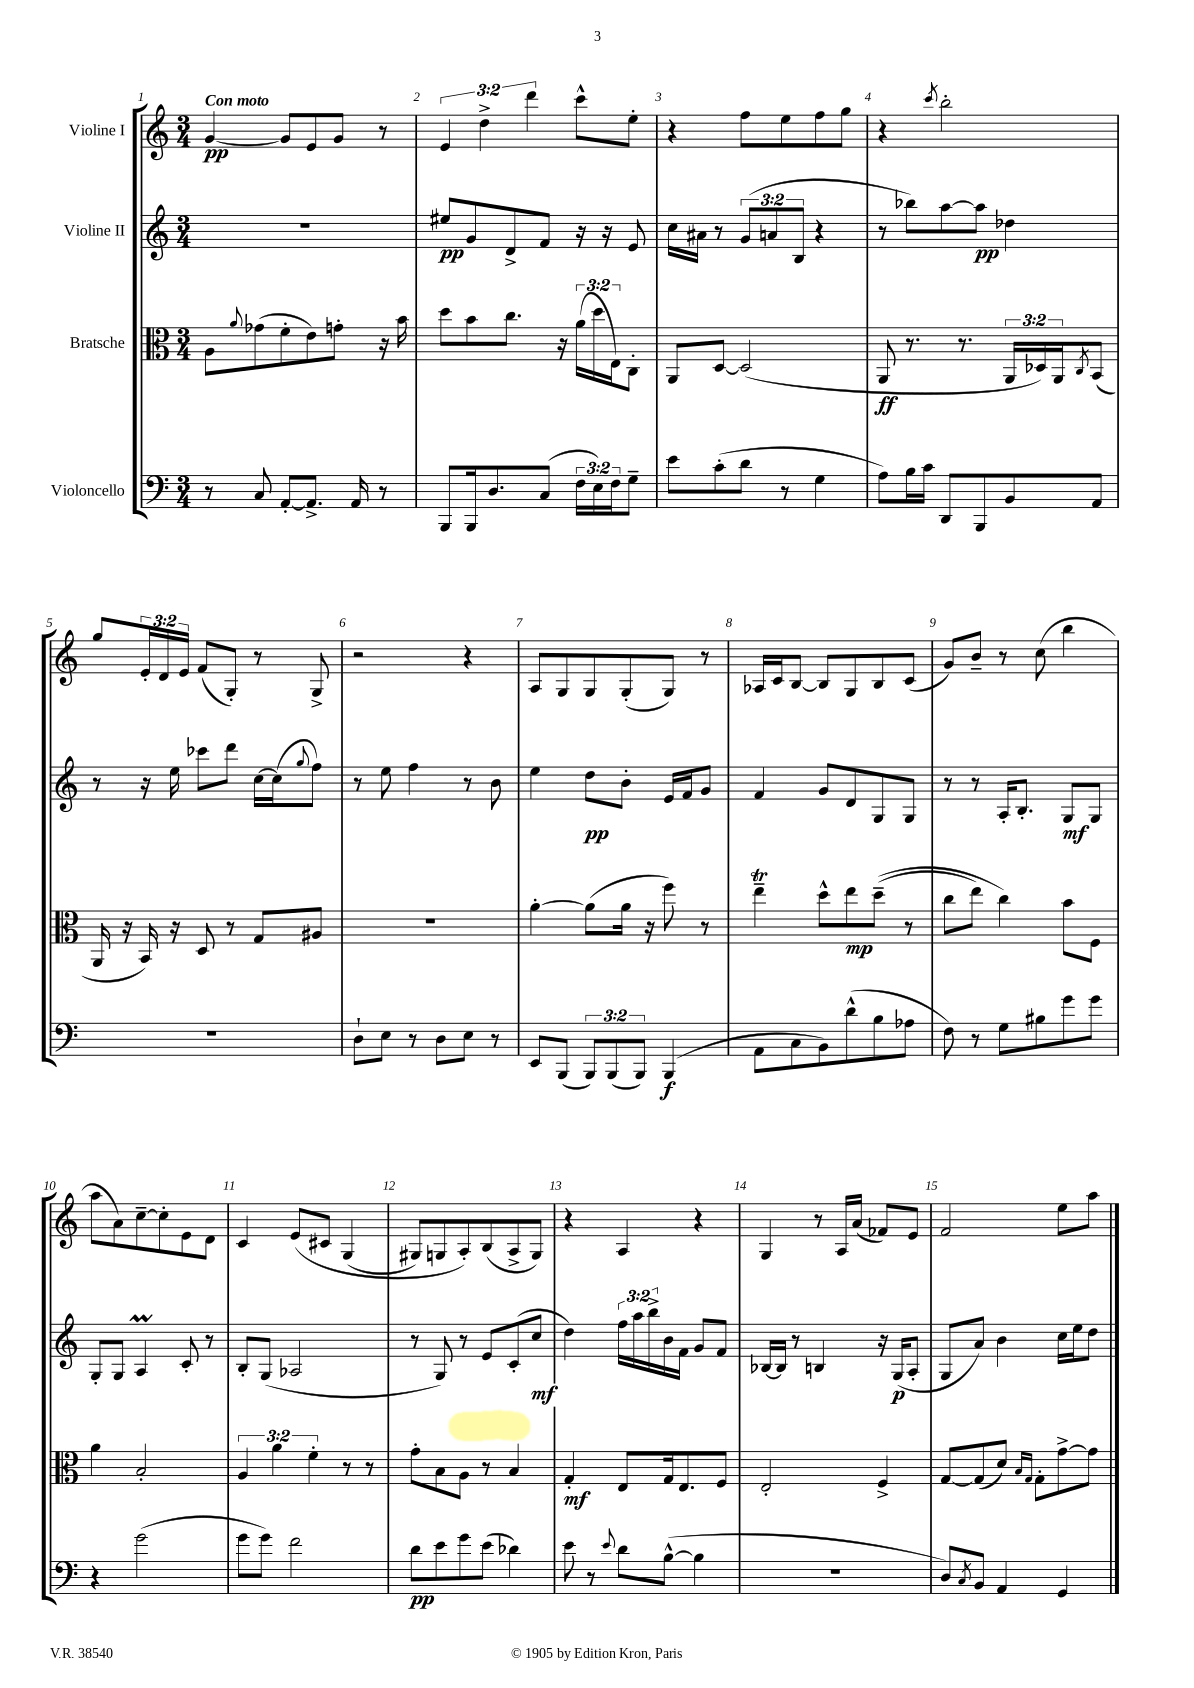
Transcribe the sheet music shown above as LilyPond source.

<<
\new StaffGroup <<
\new Staff = "s0" \with { instrumentName = "Violine I" } {
    \clef treble \key c \major \numericTimeSignature \time 3/4 \override Staff.TupletNumber.text = #tuplet-number::calc-fraction-text \tempo "Con moto"
    g'4~\pp g'8 e'8 g'8 r8 |
    \tuplet 3/2 { e'4 d''4-> d'''4 } c'''8-^ e''8-. |
    r4 f''8 e''8 f''8 g''8 |
    r4 \acciaccatura { c'''8 } b''2-. |
    g''8 \tuplet 3/2 { e'16-. d'16 e'16 } f'8( g8-.) r8 g8-> |
    r2 r4 |
    a8 g8 g8 g8-.( g8) r8 |
    aes16 c'16 b8~ b8 g8 b8 c'8( |
    g'8) b'8-- r8 c''8( b''4 |
    a''8 a'8) c''8~-- c''8-. e'8 d'8 |
    c'4 e'8\( cis'8 g4( |
    gis8) g8 a8-.\) b8( a8-> g8) |
    r4 a4 r4 |
    g4 r8 a16 a'16( fes'8) e'8 |
    f'2 e''8 a''8 \bar "|." |
}
\new Staff = "s1" \with { instrumentName = "Violine II" } {
    \clef treble \key c \major \numericTimeSignature \time 3/4 \override Staff.TupletNumber.text = #tuplet-number::calc-fraction-text
    R2. |
    eis''8\pp g'8 d'8-> f'8 r16 r16 e'8 |
    c''16 ais'16 r8 \tuplet 3/2 { g'8( a'8 b8 } r4 |
    r8 bes''8) a''8~ a''8\pp des''4 |
    r8 r16 e''16 ces'''8 d'''8 c''16~ c''16( \appoggiatura { g''8 } f''8) |
    r8 e''8 f''4 r8 b'8 |
    e''4 d''8\pp b'8-. e'16 f'16 g'8 |
    f'4 g'8 d'8 g8 g8 |
    r8 r8 a16-. b8.-. g8\mf g8 |
    g8-. g8 a4\prall c'8-. r8 |
    b8-. g8( aes2 |
    r8 g8) r8 e'8 c'8-.( c''8\mf |
    d''4) \tuplet 3/2 { f''16 a''16 b''16-> } b'16 f'16 g'8 f'8 |
    bes16~ bes16 r8 b4 r16 g16\p( a8-. |
    g8 a'8) b'4 c''16 e''16 d''8 \bar "|." |
}
\new Staff = "s2" \with { instrumentName = "Bratsche" } {
    \clef alto \key c \major \numericTimeSignature \time 3/4 \override Staff.TupletNumber.text = #tuplet-number::calc-fraction-text
    a8 \appoggiatura { a'8 } ges'8( f'8-. e'8) g'8-. r16 b'16 |
    d''8 b'8 c''8. r16 \tuplet 3/2 { a'16( d''16 e16) } c8-. |
    a,8 d8~ d2( |
    a,8\ff r8. r8. \tuplet 3/2 { a,16 des16) a,16 } \acciaccatura { c8 } b,8( |
    a,16 r16 b,16) r16 d8 r8 g8 ais8 |
    R2. |
    a'4~-. a'8( a'16 r16 f''8) r8 |
    e''4--\trill d''8-^ e''8\mp d''8--(\( r8 |
    c''8 e''8) c''4\) b'8 f8 |
    a'4 b2-. |
    \tuplet 3/2 { a4 a'4 f'4-. } r8 r8 |
    g'8-. b8 a8 r8 b4 |
    g4-.\mf e8 g16 e8. f8 |
    e2-. f4-> |
    g8~ g8( d'8) \grace { b16 g16 } g8-. g'8~-> g'8 \bar "|." |
}
\new Staff = "s3" \with { instrumentName = "Violoncello" } {
    \clef bass \key c \major \numericTimeSignature \time 3/4 \override Staff.TupletNumber.text = #tuplet-number::calc-fraction-text
    r8 c8 a,8~-. a,8.-> a,16 r8 |
    b,,8 b,,16 d8. c8( \tuplet 3/2 { f16 e16) f16 } g8-- |
    e'8 c'8-.( d'8 r8 g4 |
    a8) b16 c'16 d,8 b,,8 b,8 a,8 |
    R2. |
    d8-! e8 r8 d8 e8 r8 |
    e,8 b,,8( \tuplet 3/2 { b,,8) b,,8( b,,8) } b,,4\f( |
    a,8 c8 b,8) d'8-^( b8 aes8 |
    f8) r8 g8 bis8 g'8 g'8 |
    r4 g'2( |
    g'8 g'8) f'2 |
    d'8\pp e'8 g'8 e'8( des'4) |
    e'8 r8 \appoggiatura { e'8 } d'8 b8~-^( b4 |
    R2. |
    d8) \acciaccatura { c8 } b,8 a,4 g,4 \bar "|." |
}
>>
>>
\layout { \context { \Score \override BarNumber.break-visibility = ##(#f #t #t) barNumberVisibility = #all-bar-numbers-visible } }
